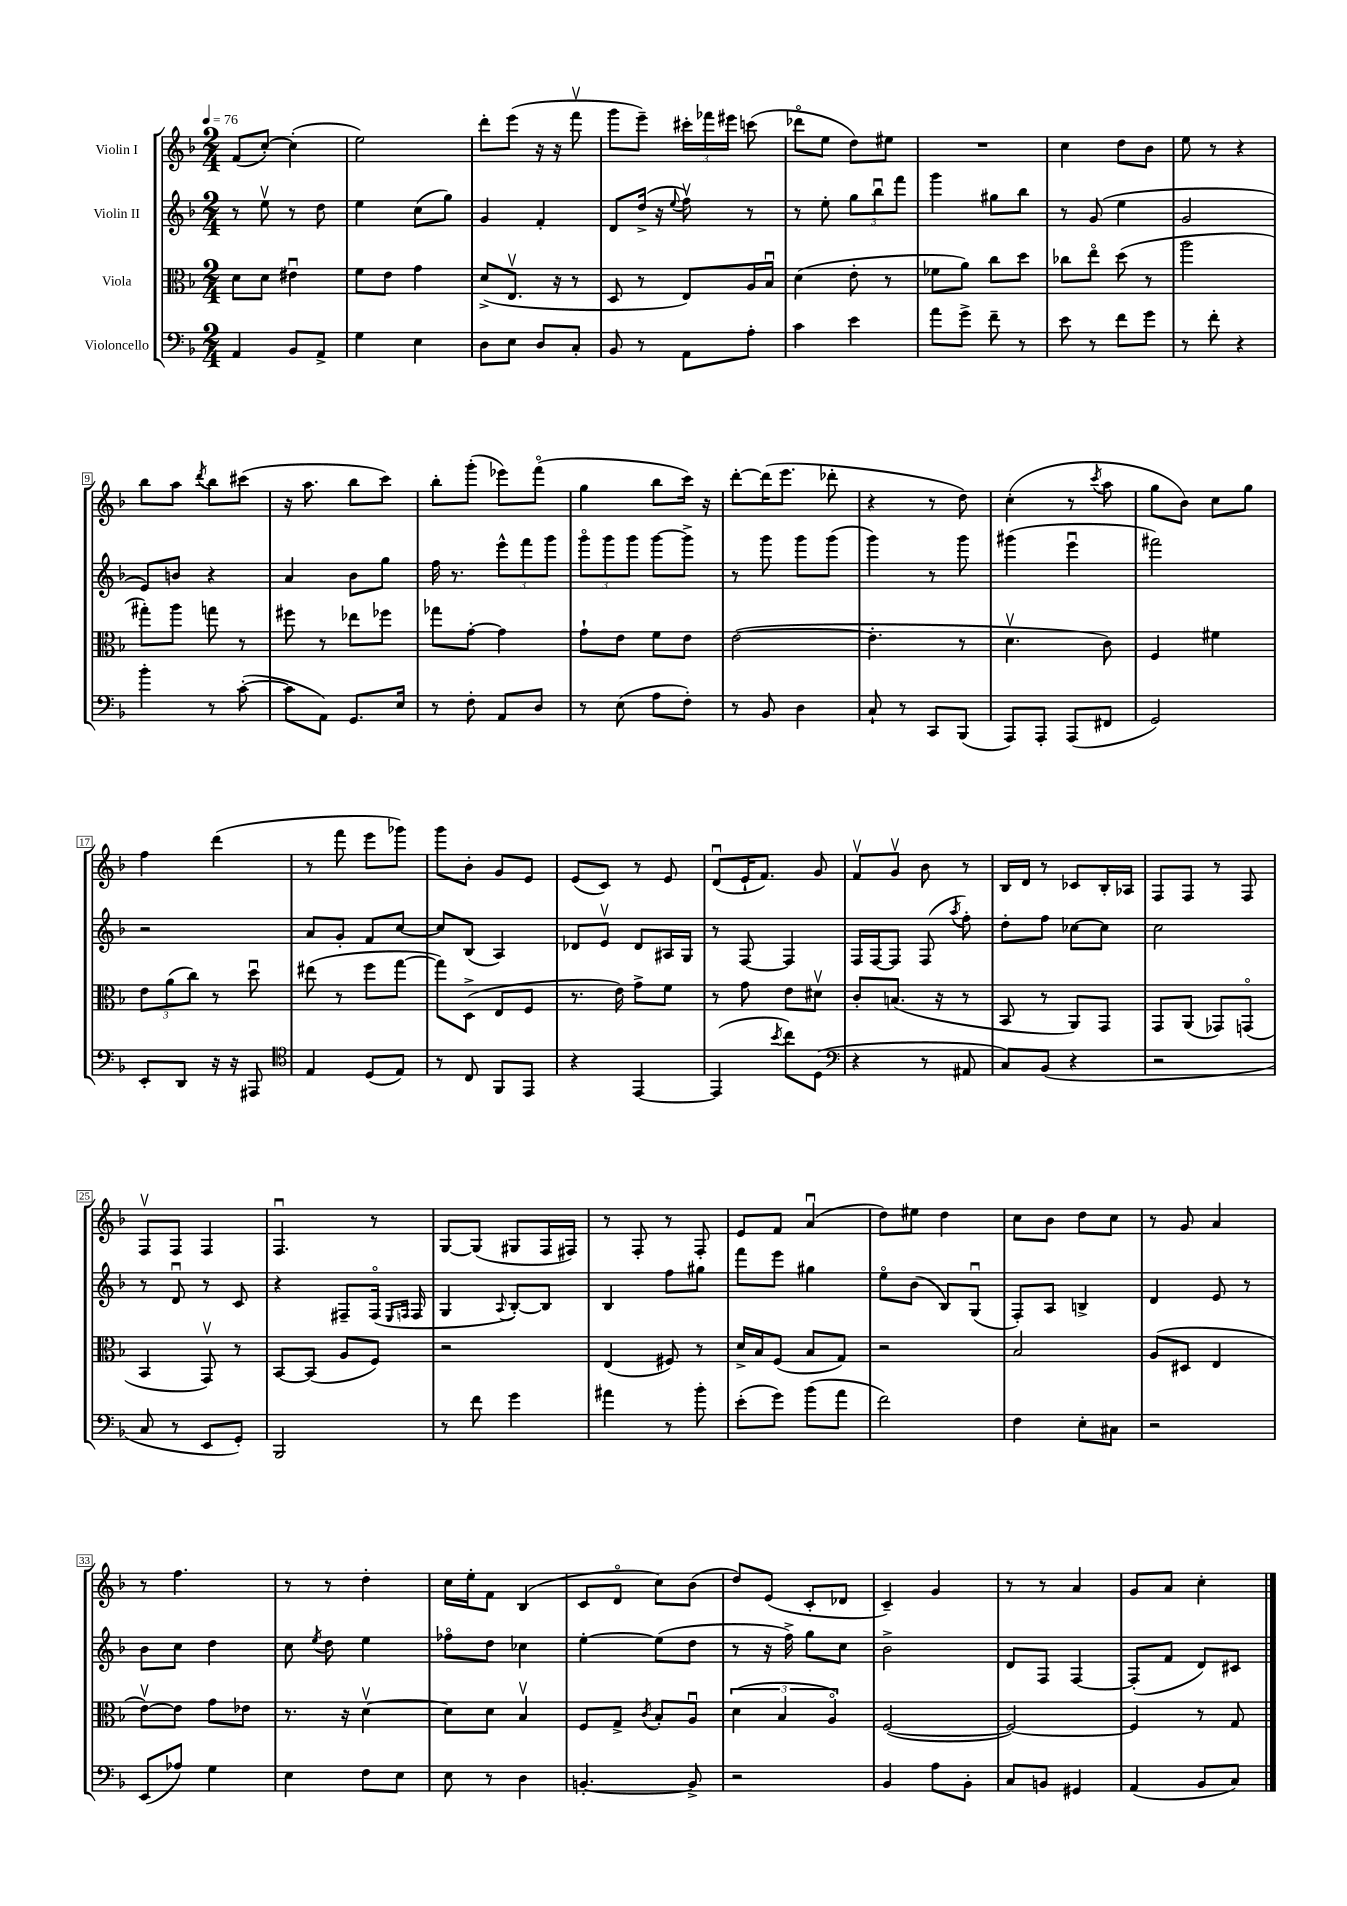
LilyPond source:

<<
\new StaffGroup <<
\new Staff = "s0" \with { instrumentName = "Violin I" } {
    \clef treble \key f \major \numericTimeSignature \time 2/4 \tempo 4 = 76
    \autoBeamOff f'8[( c''8]~-.) c''4-.( |
    e''2) |
    d'''8[-. e'''8]( r16 r16 f'''8\upbow |
    g'''8[ e'''8]--) \tuplet 3/2 { cis'''16[-. fes'''16 eis'''16] } c'''8( |
    des'''8[\flageolet e''8] d''8[) eis''8] |
    R2 |
    c''4 d''8[ bes'8] |
    e''8 r8 r4 |
    bes''8[ a''8] \acciaccatura { d'''8 } bes''8[ cis'''8]( |
    r16 a''8. bes''8[ c'''8]) |
    bes''8[-. g'''8]-.( ees'''8[) f'''8]\flageolet( |
    g''4 bes''8[ c'''16]) r16 |
    d'''8[~-. d'''16( e'''8.] des'''8-. |
    r4 r8 d''8) |
    c''4-.( r8 \acciaccatura { c'''8 } a''8 |
    g''8[ bes'8]) c''8[ g''8] |
    f''4 d'''4( |
    r8 f'''8 e'''8[ ges'''8]) |
    g'''8[ bes'8]-. g'8[ e'8] |
    e'8[( c'8]) r8 e'8 |
    d'8[\downbow( e'16-! f'8.]) g'8 |
    f'8[\upbow g'8]\upbow bes'8 r8 |
    bes16[ d'16] r8 ces'8[ bes16-. aes16] |
    f8[ f8] r8 f8 |
    f8[\upbow f8] f4 |
    f4.\downbow r8 |
    g8[~ g8]( gis8[ f16 fis16]) |
    r8 f8-. r8 f8-. |
    e'8[ f'8] a'4\downbow( |
    d''8[) eis''8] d''4 |
    c''8[ bes'8] d''8[ c''8] |
    r8 g'8 a'4 |
    r8 f''4. |
    r8 r8 d''4-. |
    c''16[ e''16-. f'8] bes4( |
    c'8[ d'8]\flageolet c''8[) bes'8]( |
    d''8[) e'8]( c'8[-. des'8] |
    c'4--) g'4 |
    r8 r8 a'4 |
    g'8[ a'8] c''4-. \bar "|." |
}
\new Staff = "s1" \with { instrumentName = "Violin II" } {
    \clef treble \key f \major \numericTimeSignature \time 2/4
    \autoBeamOff r8 e''8\upbow r8 d''8 |
    e''4 c''8[( g''8]) |
    g'4 f'4-. |
    d'8[ d''16]->( r16 \appoggiatura { e''8 } f''8\upbow) r8 |
    r8 e''8-. \tuplet 3/2 { g''8[ bes''8\downbow f'''8] } |
    g'''4 gis''8[ bes''8] |
    r8 g'8( e''4 |
    g'2 |
    e'8[) b'8] r4 |
    a'4 bes'8[ g''8] |
    f''16 r8. \tuplet 3/2 { e'''8[-^ f'''8 g'''8] } |
    \tuplet 3/2 { g'''8[\flageolet g'''8 g'''8] } g'''8[~ g'''8]-> |
    r8 g'''8 g'''8[ g'''8]( |
    g'''4) r8 g'''8 |
    gis'''4( e'''4\downbow |
    fis'''2) |
    r2 |
    a'8[ g'8]-. f'8[ c''8]~ |
    c''8[ bes8]( a4) |
    des'8[ e'8]\upbow des'8[ ais16 g16] |
    r8 f8~ f4 |
    f16[ f16~ f8] f8( \acciaccatura { a''8 } f''8-.) |
    d''8[-. f''8] ces''8[~ ces''8] |
    c''2 |
    r8 d'8\downbow r8 c'8 |
    r4 fis8[-- fis16]\flageolet( \grace { e16[ f16] } f16 |
    g4 \appoggiatura { a8 } bes8[~-.) bes8] |
    bes4 f''8[ gis''8] |
    f'''8[ e'''8] gis''4 |
    e''8[\flageolet bes'8]( bes8[) g8]\downbow( |
    f8[-.) a8] b4-> |
    d'4 e'8 r8 |
    bes'8[ c''8] d''4 |
    c''8 \acciaccatura { e''8 } d''8 e''4 |
    fes''8[\flageolet d''8] ces''4 |
    e''4~-. e''8[( d''8] |
    r8 r16 f''16->) g''8[ c''8] |
    bes'2-> |
    d'8[ f8] f4~ |
    f8[-.( f'8] d'8[) cis'8] \bar "|." |
}
\new Staff = "s2" \with { instrumentName = "Viola" } {
    \clef alto \key f \major \numericTimeSignature \time 2/4
    \autoBeamOff d'8[ d'8] eis'4\downbow |
    f'8[ e'8] g'4 |
    d'8[->( e8.]\upbow r16 r8 |
    d8 r8 e8[) a16 bes16]\downbow |
    d'4( e'8-. r8 |
    fes'8[ a'8]) c''8[ d''8] |
    ces''8[ e''8]\flageolet d''8( r8 |
    a''2 |
    gis''8[-.) a''8] g''8 r8 |
    fis''8 r8 ees''8[ fes''8] |
    ges''8[ g'8]~-. g'4 |
    g'8[-! e'8] f'8[ e'8] |
    e'2~( |
    e'4.-. r8 |
    d'4.\upbow c'8) |
    f4 fis'4 |
    \tuplet 3/2 { e'8[ a'8( c''8]) } r8 d''8\downbow |
    eis''8( r8 f''8[ g''8]~ |
    g''8[) d8]->( e8[ f8] |
    r8. e'16) g'8[-> f'8] |
    r8 g'8 e'8[ dis'8]\upbow |
    c'8[-. b8.]( r16 r8 |
    bes,8 r8 a,8[) g,8] |
    g,8[ a,8]( ges,8[) g,8]\flageolet( |
    bes,4 g,8\upbow) r8 |
    bes,8[~ bes,8]( a8[ f8]) |
    r2 |
    e4( fis8) r8 |
    d'16[-> bes16 f8]( bes8[ g8]) |
    r2 |
    bes2 |
    a8[( dis8] e4 |
    e'8[~\upbow) e'8] g'8[ ees'8] |
    r8. r16 d'4~\upbow |
    d'8[ d'8] bes4\upbow |
    f8[ g8]-> \acciaccatura { c'8 } bes8[-. a8]\downbow |
    \tuplet 3/2 { d'4( bes4 a4\flageolet) } |
    f2~( |
    f2~) |
    f4 r8 g8 \bar "|." |
}
\new Staff = "s3" \with { instrumentName = "Violoncello" } {
    \clef bass \key f \major \numericTimeSignature \time 2/4
    \autoBeamOff a,4 bes,8[ a,8]-> |
    g4 e4 |
    d8[ e8] d8[ c8]-. |
    bes,8 r8 a,8[ a8]-. |
    c'4 e'4 |
    a'8[ g'8]-> f'8-- r8 |
    e'8 r8 f'8[ g'8] |
    r8 f'8-. r4 |
    bes'4-. r8 c'8~-.( |
    c'8[ a,8]) g,8.[ e16] |
    r8 f8-. a,8[ d8] |
    r8 e8( a8[ f8]-.) |
    r8 bes,8 d4 |
    c8-! r8 c,8[ bes,,8]( |
    a,,8[) a,,8]-. a,,8[( fis,8] |
    g,2) |
    e,8[-. d,8] r16 r16 ais,,8 |
    \clef tenor e4 d8[( e8]) |
    r8 c8 f,8[ e,8] |
    r4 e,4~ |
    e,4( \acciaccatura { bes'8 } c''8[) d8]( |
    \clef bass r4 r8 ais,8 |
    c8[) bes,8]( r4 |
    r2 |
    c8 r8 e,8[ g,8]-.) |
    bes,,2 |
    r8 f'8 g'4 |
    ais'4 r8 bes'8-. |
    e'8[-.( g'8]) bes'8[( a'8] |
    f'2) |
    f4 e8[-. cis8] |
    r2 |
    e,8[( aes8]) g4 |
    e4 f8[ e8] |
    e8 r8 d4 |
    b,4.~-. b,8-> |
    r2 |
    bes,4 a8[ bes,8]-. |
    c8[ b,8] gis,4 |
    a,4( bes,8[ c8]) \bar "|." |
}
>>
>>
\layout { \context { \Score \override BarNumber.stencil = #(make-stencil-boxer 0.1 0.3 ly:text-interface::print) } }
